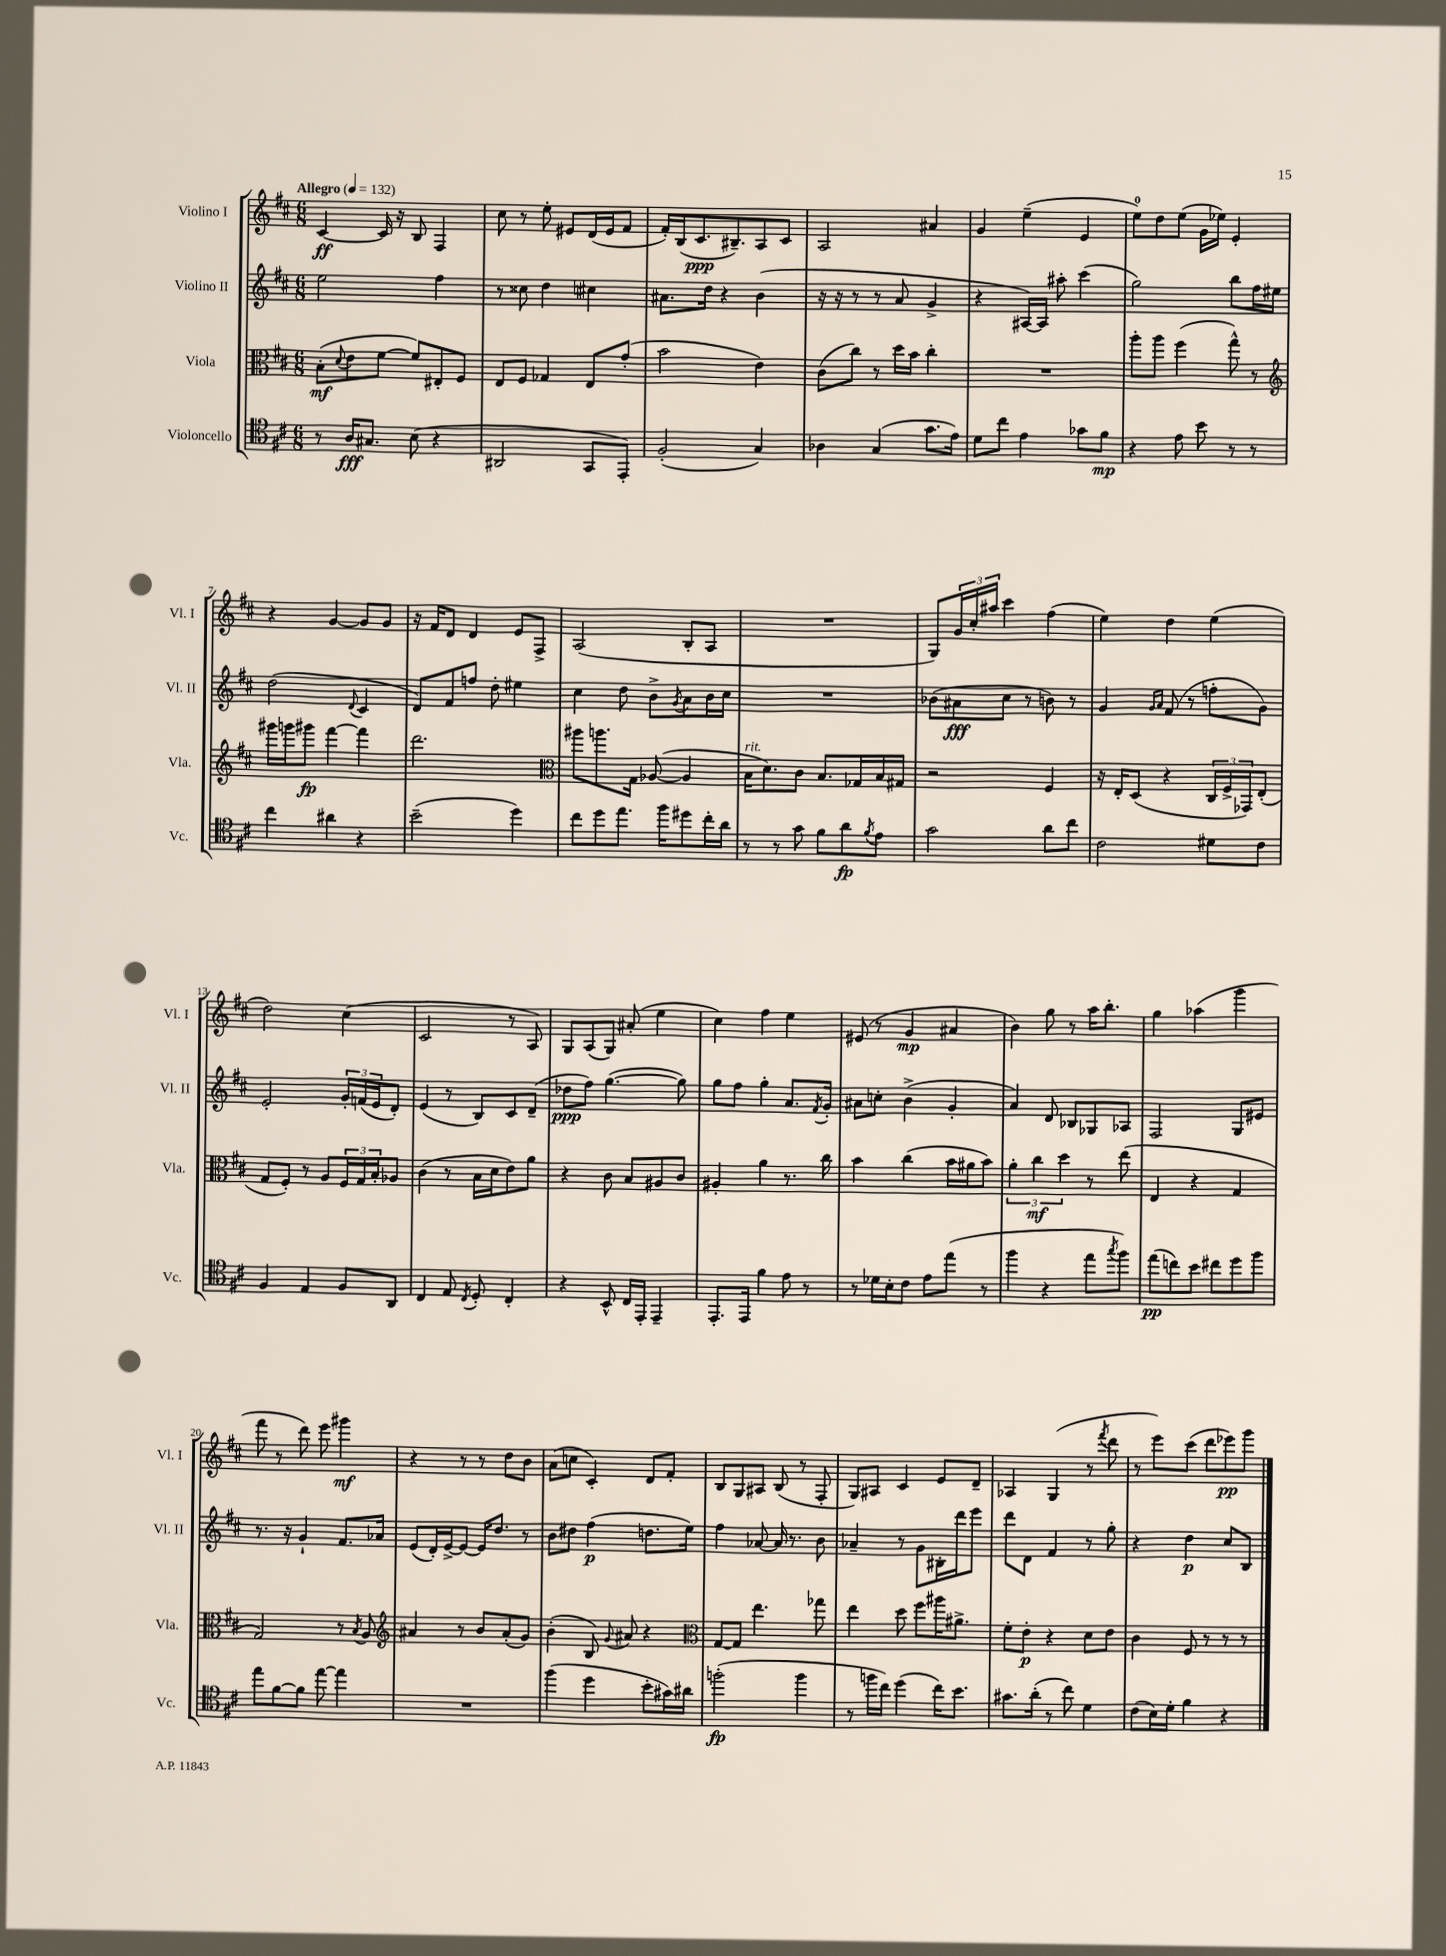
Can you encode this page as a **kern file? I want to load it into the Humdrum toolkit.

**kern	**dynam	**kern	**dynam	**kern	**dynam	**kern	**dynam
*part4	*part4	*part3	*part3	*part2	*part2	*part1	*part1
*staff4	*staff4	*staff3	*staff3	*staff2	*staff2	*staff1	*staff1
*I"Violoncello	*	*I"Viola	*	*I"Violino II	*	*I"Violino I	*
*I'Vc.	*	*I'Vla.	*	*I'Vl. II	*	*I'Vl. I	*
*clefC4	*	*clefC3	*	*clefG2	*	*clefG2	*
*k[f#c#]	*	*k[f#c#]	*	*k[f#c#]	*	*k[f#c#]	*
*M6/8	*	*M6/8	*	*M6/8	*	*M6/8	*
*MM132	*	*MM132	*	*MM132	*	*MM132	*
=1	=1	=1	=1	=1	=1	=1	=1
!	!	!	!	!	!	!LO:TX:a:B:t=Allegro	!
8r	.	(8B'\L	mf	2ee\	.	[4c#/	ff
.	.	8qqd/	.	.	.	.	.
16A/KL	fff	8e\	.	.	.	.	.
8.G#X/J	.	.	.	.	.	.	.
.	.	[8f#\J	.	.	.	16c#/]	.
.	.	.	.	.	.	16r	.
(8B\	.	8f#/L])	.	.	.	8B/	.
4r	.	8E#X'/	.	4ff#\	.	4F#/	.
.	.	8F#/J	.	.	.	.	.
=2	=2	=2	=2	=2	=2	=2	=2
2AA#X/	.	8E/L	.	8r	.	8cc#\	.
.	.	8F#/J	.	8cc##X\	.	8r	.
.	.	4G-X/	.	4dd\	.	8ee'\	.
.	.	.	.	.	.	8e#X/L	.
8GG/L	.	8E/L	.	4cc#X\	.	(16d/L	.
.	.	.	.	.	.	16e#/J	.
8EE'/J)	.	(8g'/J	.	.	.	8f#/J	.
=3	=3	=3	=3	=3	=3	=3	=3
(2F#'/	.	2b\	.	8.a#X\L	.	16f#'/LL)	.
.	.	.	.	.	.	(16B/J	.
.	.	.	.	.	.	8.c#/	ppp
.	.	.	.	16dd\Jk	.	.	.
.	.	.	.	4r	.	.	.
.	.	.	.	.	.	8.B#X~/)	.
4G/)	.	4e\)	.	(4b\	.	8A/	.
.	.	.	.	.	.	8c#/J	.
=4	=4	=4	=4	=4	=4	=4	=4
4A-X\	.	(8c#\L	.	16r	.	2A/	.
.	.	.	.	16r	.	.	.
.	.	8cc#\J)	.	8r	.	.	.
(4G/	.	8r	.	8r	.	.	.
.	.	16dd\LL	.	8a/	.	.	.
.	.	16b\JJ	.	.	.	.	.
8.g\L	.	4cc#'\	.	4g^/	.	4a#X/	.
16e\Jk)	.	.	.	.	.	.	.
=5	=5	=5	=5	=5	=5	=5	=5
8d\L	.	2.r	.	4r	.	4g/	.
8cc#\J	.	.	.	.	.	.	.
4e\	.	.	.	[16A#X/LL)	.	(4ee~\	.
.	.	.	.	16A#/JJ]	.	.	.
.	.	.	.	8aa#X'\	.	.	.
8g-X\L	.	.	.	(4ccc#\	.	4e/	.
8f#\J	mp	.	.	.	.	.	.
=6	=6	=6	=6	=6	=6	=6	=6
4r	.	8aa'\L	.	2gg\)	.	8ee\L)	.
.	.	8aa\J	.	.	.	8dd\	.
8e\	.	(4ff#\	.	.	.	(8ee\J	.
8b\	.	.	.	.	.	16g\LL	.
.	.	.	.	.	.	16ee-X\JJ)	.
8r	.	8gg^^\)	.	8bb\L	.	4e'/	.
8r	.	8r	.	16ff#\L	.	.	.
.	.	.	.	16ee#X\JJ	.	.	.
!!LO:LB:g=z
=7	=7	=7	=7	=7	=7	=7	=7
*	*	*clefG2	*	*	*	*	*
4cc#\	.	16ggg#X\LL	.	(2dd\	.	4r	.
.	.	16gggn\J	.	.	.	.	.
.	.	8ggg#X\J	fp	.	.	.	.
4a#X\	.	[4fff#\	.	.	.	[4g/	.
.	.	.	.	8qqd/	.	.	.
4r	.	4fff#\]	.	4c#/	.	8g/L]	.
.	.	.	.	.	.	8g/J	.
=8	=8	=8	=8	=8	=8	=8	=8
(2b~\	.	2.ddd\	.	8d/L)	.	16r	.
.	.	.	.	.	.	16f#/KL	.
.	.	.	.	8f#/	.	8d/J	.
.	.	.	.	8ffn/J	.	4d/	.
.	.	.	.	8dd'\	.	.	.
4dd\)	.	.	.	4ee#X\	.	8e/L	.
.	.	.	.	.	.	8F#^/J	.
=9	=9	=9	=9	=9	=9	=9	=9
*	*	*clefC3	*	*	*	*	*
8cc#\L	.	8aa#X\L	.	4cc#\	.	(2A/	.
8dd\	.	8.aan\	.	.	.	.	.
8.ee\J	.	.	.	8dd\	.	.	.
.	.	16G\Jk	.	.	.	.	.
.	.	([8A-X/	.	8b^\L	.	.	.
16ff#\KL	.	.	.	.	.	.	.
.	.	.	.	8qg/	.	.	.
8dd#X\	.	4A-/]	.	8a\	.	8B'/L	.
16cc#'\L	.	.	.	16b\L	.	8A/J	.
16a\JJ	.	.	.	16cc#\JJ	.	.	.
=10	=10	=10	=10	=10	=10	=10	=10
!	!	!LO:TX:a:i:t=rit.	!	!	!	!	!
8r	.	16B\KL	.	2.r	.	2.r	.
.	.	8.d\)	.	.	.	.	.
8r	.	.	.	.	.	.	.
8g\	.	8c#\J	.	.	.	.	.
8f#\L	.	8.B/L	.	.	.	.	.
8a\	fp	.	.	.	.	.	.
.	.	16G-X/L	.	.	.	.	.
8qf#/	.	.	.	.	.	.	.
8e\J	.	16B/	.	.	.	.	.
.	.	16G#X/JJ	.	.	.	.	.
=11	=11	=11	=11	=11	=11	=11	=11
2g\	.	2r	.	(8b-X\L	.	8G/L)	.
.	.	.	.	8a#X\	fff	24g/L	.
.	.	.	.	.	.	24cc#'/	.
.	.	.	.	.	.	24aa#X/JJ	.
.	.	.	.	8cc#\J	.	4ccc#\	.
.	.	.	.	8r	.	.	.
8a\L	.	4F#/	.	8bn\)	.	(4ff#\	.
8cc#\J	.	.	.	8r	.	.	.
=12	=12	=12	=12	=12	=12	=12	=12
2c#\	.	16r	.	4g/	.	4ee\)	.
.	.	16E'/KL	.	.	.	.	.
.	.	(8D/J	.	.	.	.	.
.	.	.	.	16qqg/LL	.	.	.
.	.	.	.	16qqa/JJ	.	.	.
.	.	4r	.	(8f#/	.	4dd\	.
.	.	.	.	8r	.	.	.
8d#X\L	.	24C#/LL	.	8ffn'\L	.	(4ee\	.
.	.	24F#^/	.	.	.	.	.
.	.	24GG-X/J)	.	.	.	.	.
8c#\J	.	(8E'/J	.	8g\J)	.	.	.
!!LO:LB:g=z
=13	=13	=13	=13	=13	=13	=13	=13
4F#/	.	8G/L	.	2e'/	.	2dd\)	.
.	.	8F#'/J)	.	.	.	.	.
4E/	.	8r	.	.	.	.	.
.	.	8A/L	.	.	.	.	.
8F#/L	.	24F#/L	.	24g'/LL	.	(4cc#\	.
.	.	24G/	.	(24fn/	.	.	.
.	.	24B'/J	.	24e/J	.	.	.
8AA/J	.	8A-X/J	.	8d'/J)	.	.	.
=14	=14	=14	=14	=14	=14	=14	=14
4C#/	.	(4c#\	.	(4e/	.	2c#/	.
8E/	.	8r	.	8r	.	.	.
8qC#/	.	.	.	.	.	.	.
8D'/	.	16B\LL	.	8B/L)	.	.	.
.	.	16d\J	.	.	.	.	.
4C#'/	.	8e\)	.	8c#/	.	8r	.
.	.	8a\J	.	(8d~/J	.	8A/)	.
=15	=15	=15	=15	=15	=15	=15	=15
4r	.	4r	.	8dd-X\L	ppp	8G/L	.
.	.	.	.	8ff#\J)	.	(8A/	.
8BB^^/	.	8c#\	.	([4.gg\	.	8G/J)	.
16C#/LL	.	8B/L	.	.	.	(8a#X'/	.
16EE'/JJ	.	.	.	.	.	.	.
4EE~/	.	8A#X/	.	.	.	4ee\	.
.	.	8c#/J	.	8gg\])	.	.	.
=16	=16	=16	=16	=16	=16	=16	=16
8.EE'/L	.	4A#X'/	.	8gg\L	.	4cc#\)	.
.	.	.	.	8ff#\J	.	.	.
16EE/Jk	.	.	.	.	.	.	.
4f#\	.	4a\	.	4gg'\	.	4ff#\	.
8e\	.	8.r	.	8.a/L	.	4ee\	.
8r	.	.	.	.	.	.	.
.	.	.	.	8qf#/	.	.	.
.	.	16cc#\	.	16g'/Jk	.	.	.
=17	=17	=17	=17	=17	=17	=17	=17
8r	.	4b\	.	8a#X\L	.	(8e#X/	.
16d-X\LL	.	.	.	8ccn'\J	.	8r	.
16B'\J	.	.	.	.	.	.	.
8c#\J	.	(4cc#\	.	(4b^\	.	4g/	mp
8e\L	.	.	.	.	.	.	.
(8ee\J	.	16b\LL	.	4g'/	.	4a#X/	.
.	.	16a#X\J	.	.	.	.	.
8r	.	8b\J)	.	.	.	.	.
=18	=18	=18	=18	=18	=18	=18	=18
4ff#\	.	6a'\	.	4a/)	.	4b\)	.
.	.	6cc#\	mf	.	.	.	.
4r	.	.	.	8d/	.	8gg\	.
.	.	6dd\	.	.	.	.	.
.	.	.	.	8B-X/L	.	8r	.
8ee\L	.	8r	.	8G-X/	.	16aa\KL	.
.	.	.	.	.	.	8.bb'\J	.
8qgg/	.	.	.	.	.	.	.
8ff#\J)	.	(8ee\	.	8A-X/J	.	.	.
=19	=19	=19	=19	=19	=19	=19	=19
(8ee\L	pp	4E/	.	2F#/	.	4gg\	.
8ccn\)	.	.	.	.	.	.	.
8b\J	.	4r	.	.	.	(4aa-X\	.
8cc#X\L	.	.	.	.	.	.	.
8dd\	.	4G/	.	8G/L	.	4ggg\	.
8ff#\J	.	.	.	8e#X/J	.	.	.
!!LO:LB:g=z
=20	=20	=20	=20	=20	=20	=20	=20
8ee\L	.	2G/)	.	8.r	.	8fff#\	.
[8f#\	.	.	.	.	.	8r	.
.	.	.	.	16r	.	.	.
8f#\J]	.	.	.	4g`/	.	8ddd\)	.
[8ee\	.	.	.	.	.	8eee\	.
4ee\]	.	8r	.	8.f#/L	.	4ggg#X\	mf
.	.	8qB/	.	.	.	.	.
.	.	8A/	.	.	.	.	.
.	.	.	.	16a-X/Jk	.	.	.
=21	=21	=21	=21	=21	=21	=21	=21
*	*	*clefG2	*	*	*	*	*
2.r	.	4a#X/	.	(8e/L	.	4r	.
.	.	.	.	16d'/L)	.	.	.
.	.	.	.	[16e^/J	.	.	.
.	.	8r	.	8e/J_	.	8r	.
.	.	8b/L	.	16e/KL]	.	8r	.
.	.	.	.	8.dd/J	.	.	.
.	.	(8a#'/	.	.	.	8dd\L	.
.	.	8g/J)	.	8r	.	8b\J	.
=22	=22	=22	=22	=22	=22	=22	=22
(4ff#\	.	(4b'\	.	8b\L	.	(8a\L	.
.	.	.	.	8dd#X\J	.	8ccn\J	.
4dd\	.	8B/)	.	(4ff#\	p	4c#'/)	.
.	.	8qqg/	.	.	.	.	.
.	.	8a#X/	.	.	.	.	.
8b'\L	.	4r	.	8.ddn\L	.	8d/L	.
16g#X\L)	.	.	.	.	.	8f#'/J	.
16a#X\JJ	.	.	.	16ee\Jk)	.	.	.
=23	=23	=23	=23	=23	=23	=23	=23
*	*	*clefC3	*	*	*	*	*
(2ffn'\	fp	[8G/L	.	4ff#\	.	8B/L	.
.	.	8G/J]	.	.	.	8G/	.
.	.	4.ee\	.	[8a-X/	.	8A#X/J	.
.	.	.	.	16a-/]	.	(8B/	.
.	.	.	.	8.r	.	.	.
4ff\	.	.	.	.	.	8r	.
.	.	8gg-X\	.	8b\	.	8F#'/	.
=24	=24	=24	=24	=24	=24	=24	=24
8r	.	4ee\	.	4a-X~/	.	8G/L)	.
16ffn\LL	.	.	.	.	.	8A#X/J	.
16cc#\JJ)	.	.	.	.	.	.	.
(4dd\	.	8dd\	.	8r	.	4c#/	.
.	.	8ff#\L	.	8g\L	.	.	.
16cc#\KL)	.	16aa#X\K	.	16B#X'\L	.	8e/L	.
8.b\J	.	8.a#X^\J	.	16ddd\J	.	.	.
.	.	.	.	8eee\J	.	8d~/J	.
=25	=25	=25	=25	=25	=25	=25	=25
8.g#X\L	.	8f#'\L	.	8ddd\L	.	4A-X/	.
.	.	8e'\J	p	8d\J	.	.	.
(16a'\Jk	.	.	.	.	.	.	.
8r	.	4r	.	4f#/	.	(4G/	.
8cc#\)	.	.	.	.	.	.	.
4d\	.	8d\L	.	8r	.	8r	.
.	.	.	.	.	.	8qfff#/	.
.	.	8e\J	.	8gg'\	.	8ddd\	.
=26	=26	=26	=26	=26	=26	=26	=26
(8c#\L	.	4c#\	.	4r	.	8r	.
16B\L)	.	.	.	.	.	8eee\L)	.
16d'\JJ	.	.	.	.	.	.	.
4f#\	.	8F#/	.	4dd\	p	(8ccc#\J	.
.	.	8r	.	.	.	8ddd\L	.
4r	.	8r	.	8cc#/L	.	8eee-X\)	pp
.	.	8r	.	8B/J	.	8ggg\J	.
==	==	==	==	==	==	==	==
*-	*-	*-	*-	*-	*-	*-	*-
